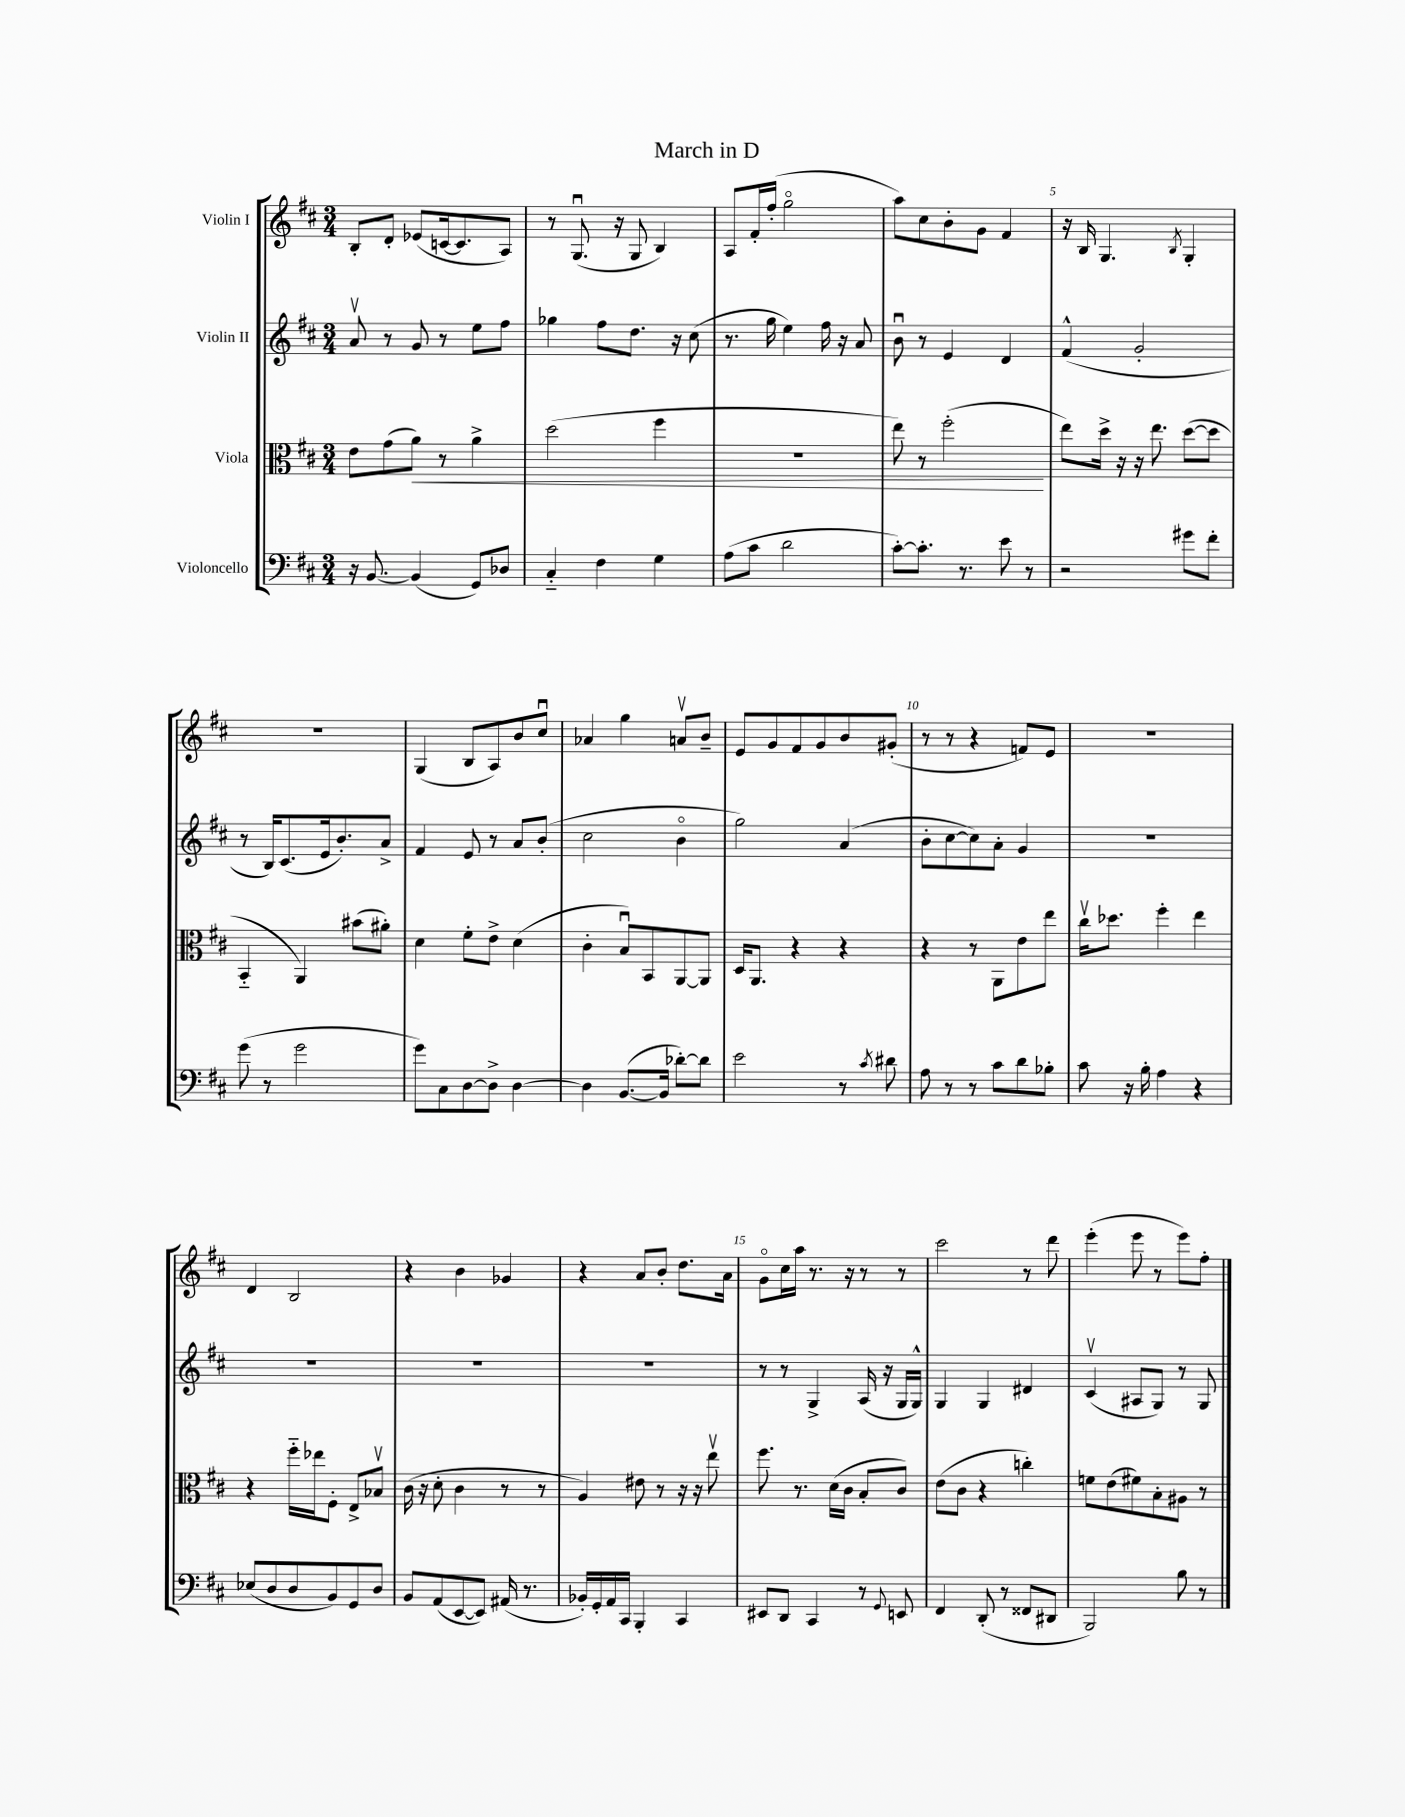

**kern	**kern	**kern	**kern
*staff4	*staff3	*staff2	*staff1
*clefF4	*clefC3	*clefG2	*clefG2
*k[f#c#]	*k[f#c#]	*k[f#c#]	*k[f#c#]
*M3/4	*M3/4	*M3/4	*M3/4
16r	8e\L	8av/	8B'/L
[8.BB/	.	.	.
.	(8g\	8r	8d'/J
(4BB/]	8a\J)	8g/	(8e-/L
.	8r	8r	[16c/k
.	.	.	8.c/]
8GG/L)	4a^\	8ee\L	.
8D-/J	.	8ff#\J	8A/J)
=	=	=	=
4C#'~/	(2dd\	4gg-\	8r
.	.	.	(8.Gu/
4F#\	.	8ff#\L	.
.	.	.	16r
.	.	8.dd\J	8G/
4G\	4ff#\	.	4B/)
.	.	16r	.
.	.	(8cc#\	.
=	=	=	=
(8A\L	2.r	8.r	8A/L
8c#\J	.	.	16f#'/L
.	.	16gg\	(16ff#'/JJ
2d\	.	4ee\)	2ggo\
.	.	16ff#\	.
.	.	16r	.
.	.	8a/	.
=	=	=	=
[8c#'\L)	8ee\)	8bu\	8aa\L)
8.c#'\]J	8r	8r	8cc#\
.	(2ff#'\	4e/	8b'\
8.r	.	.	.
.	.	.	8g\J
8e\	.	4d/	4f#/
8r	.	.	.
=	=	=	=
2r	8ee\L)	(4f#^^/	16r
.	.	.	16B/
.	16dd^\Jk	.	4.G/
.	16r	.	.
.	16r	2g'/	.
.	8.ee\	.	.
.	.	.	8qB/
8g#\L	([8dd\L	.	4G'/
8f#'\J	8dd\]J	.	.
=	=	=	=
(8g\	4BB'~/	8r	2.r
8r	.	16B/LK)	.
.	.	(8.c#/	.
2g\	4AA/)	.	.
.	.	16e/k	.
.	.	8.b'/)	.
.	(8b#\L	.	.
.	8a#'\J)	8a^/J	.
=	=	=	=
8g\L)	4d\	4f#/	(4G/
8C#\	.	.	.
[8D\	8f#'\L	8e/	8B/L
8D^\]J	8e^\J	8r	8A/)
[4D\	(4d\	8a/L	8b/
.	.	(8b'/J	8cc#u/J
=	=	=	=
4D\]	4c#'\	2cc#\	4a-/
([8.BB/L	8Bu/L)	.	4gg\
.	8BB/	.	.
16BB/]Jk	.	.	.
[8d-'\L)	[8AA/	4bo\	8av/L
8d-\]J	8AA/]J	.	8b~/J
=	=	=	=
2e\	16D/LK	2gg\)	8e/L
.	8.AA/J	.	.
.	.	.	8g/
.	4r	.	8f#/
.	.	.	8g/
8r	4r	(4a/	8b/
8qc#/	.	.	.
8d#\	.	.	(8g#'/J
=	=	=	=
8A\	4r	8b'\L	8r
8r	.	[8cc#\	8r
8r	8r	8cc#\])	4r
8c#\L	8AA\L	8a'\J	.
8d\	8e\	4g/	8f/L)
8B-'\J	8ee\J	.	8e/J
=	=	=	=
8c#\	16cc#v\LK	2.r	2.r
.	8.dd-\J	.	.
16r	.	.	.
16B'\	.	.	.
4A\	4ff#'\	.	.
4r	4ee\	.	.
=	=	=	=
(8E-/L	4r	2.r	4d/
8D/	.	.	.
8D/	16ff#'~\LL	.	2B/
.	16ee-\J	.	.
8BB/)	8F#'\J	.	.
8GG/	8E^/L	.	.
8D/J	8B-v/J	.	.
=	=	=	=
8BB/L	(16c#\	2.r	4r
.	16r	.	.
(8AA/	8d'\	.	.
[8EE/	4c#\	.	4b\
8EE/]J)	.	.	.
(16AA#/	8r	.	4g-/
8.r	.	.	.
.	8r	.	.
=	=	=	=
16BB-'/LL)	4A/)	2.r	4r
16GG'/	.	.	.
16AA/	.	.	.
16CC#/JJ	.	.	.
4BBB'/	8e#\	.	8a/L
.	8r	.	8b'/J
4CC#/	16r	.	8.dd\L
.	16r	.	.
.	8eev\	.	.
.	.	.	16a\Jk
=	=	=	=
8EE#/L	8.ff#\	8r	8go\L
8DD/J	.	8r	16cc#\L
.	8.r	.	16aa\JJ
4CC#/	.	4G^/	8.r
.	(16d\LL	.	.
.	16c#\JJ	.	16r
8r	8B'/L	(16A/	8r
.	.	16r	.
8qqGG/	.	.	.
8EE/	8c#/J)	16G/LL	8r
.	.	16G^^/JJ)	.
=	=	=	=
4FF#/	(8e\L	4G/	2ccc#\
.	8c#\J	.	.
(8DD'/	4r	4G/	.
8r	.	.	.
8FF##/L	4cc'\)	4d#/	8r
8DD#/J	.	.	8ddd\
=	=	=	=
2BBB/)	8f\L	(4c#v/	(4eee'\
.	(8e\	.	.
.	8f#\)	8A#/L	8eee\
.	8B'\	8G/J)	8r
8B\	8A#\J	8r	8eee\L)
8r	8r	8G/	8ff#'\J
==	==	==	==
*-	*-	*-	*-
